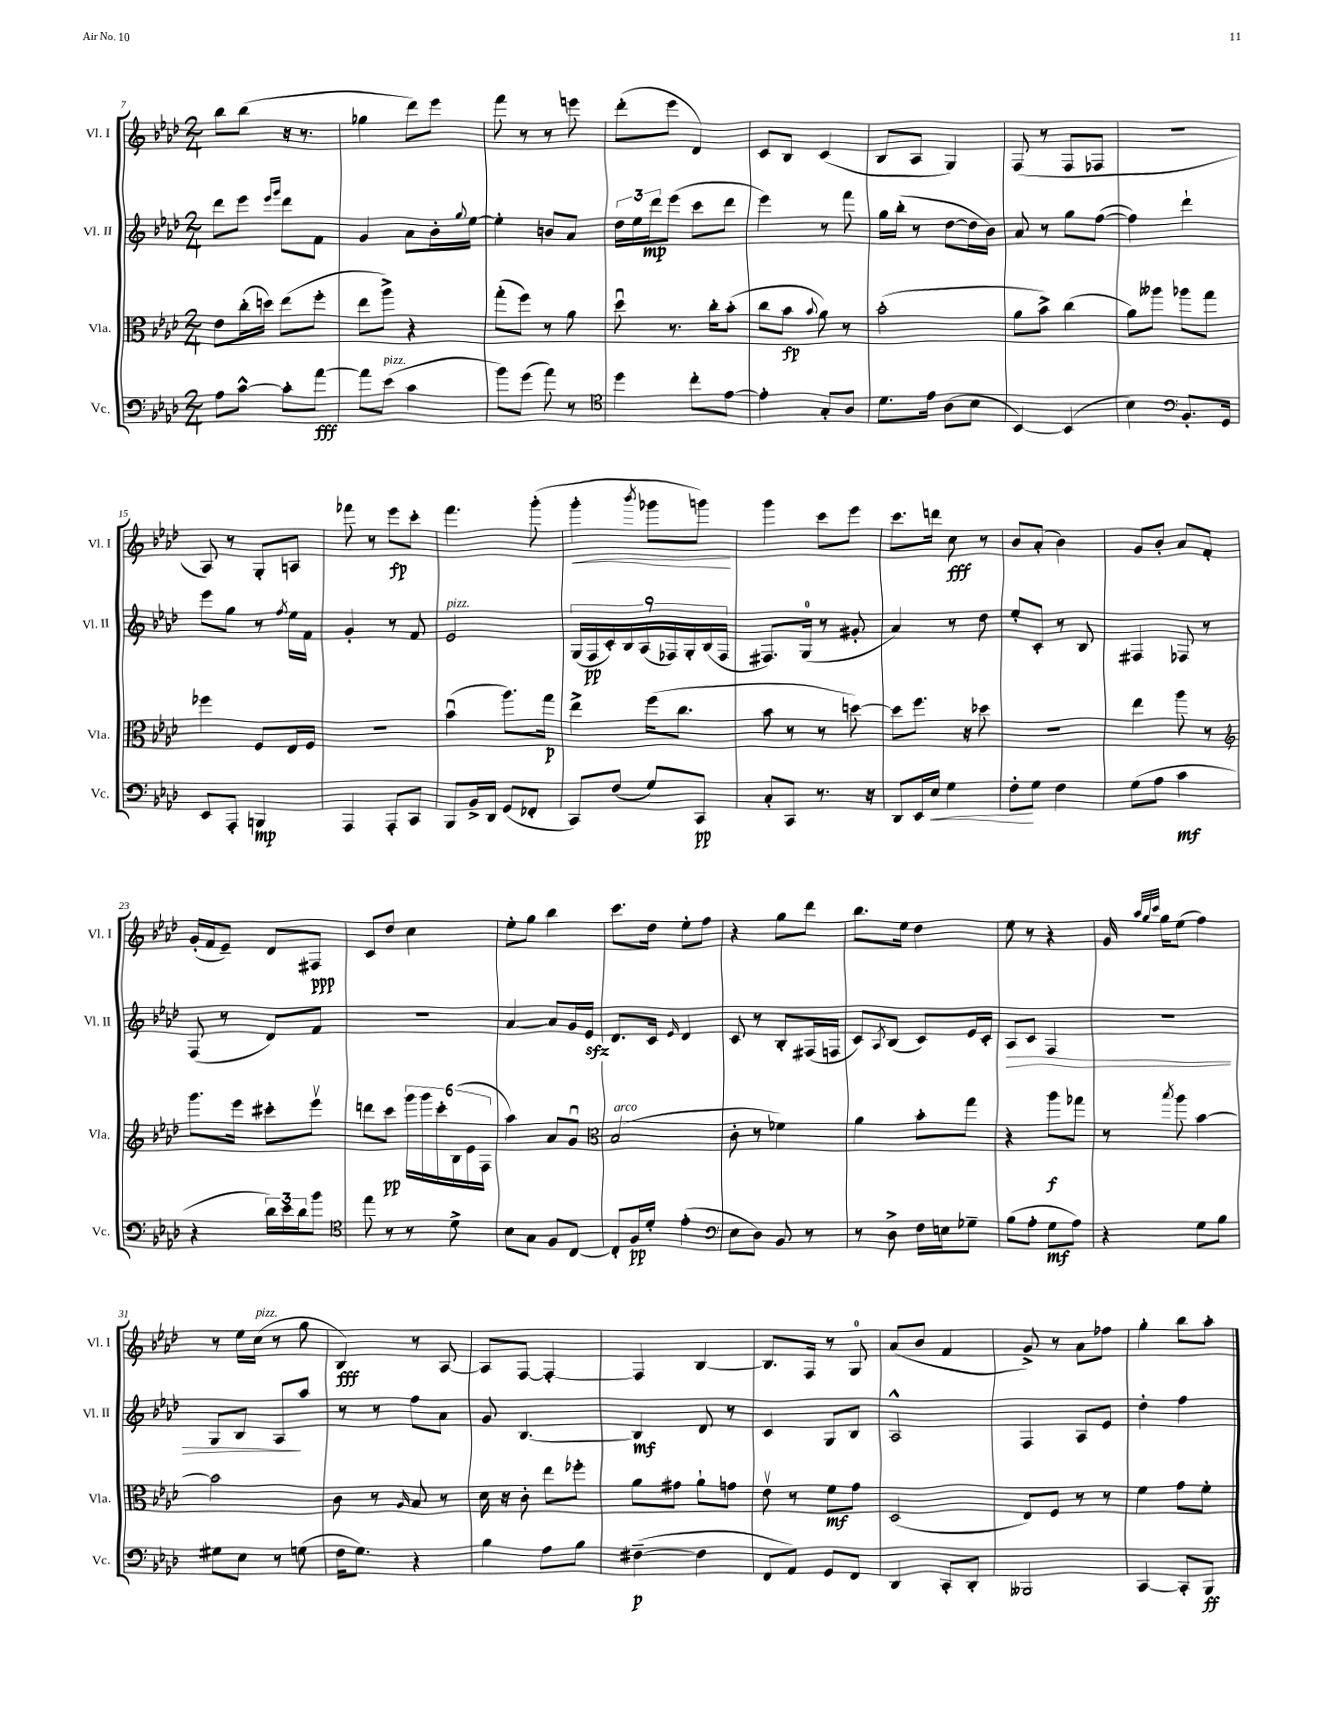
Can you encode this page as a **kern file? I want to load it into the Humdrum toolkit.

**kern	**kern	**kern	**kern
*staff4	*staff3	*staff2	*staff1
*clefF4	*clefC3	*clefG2	*clefG2
*k[b-e-a-d-]	*k[b-e-a-d-]	*k[b-e-a-d-]	*k[b-e-a-d-]
*M2/4	*M2/4	*M2/4	*M2/4
8A-\L	8e-\L	8ddd-\L	8bb-\L
[8c^^\J	(16cc'\L	8eee-\J	(8bb-\J
.	16dd\JJ)	.	.
.	.	16qqeee-/LL	.
.	.	16qqggg/JJ	.
8c'\]L	(8ee-\L	8ddd-\L	16r
.	.	.	8.r
[8a-\J	8ff'\J	8f\J	.
=	=	=	=
8a-\]L	8ee-\L	4g/	4gg-\
(8e-\J	8aa-^\J)	.	.
4c\	4r	8a-\L	8ddd-\L)
.	.	16b-'\L	8eee-\J
.	.	8qqgg/	.
.	.	[16ee-\JJ	.
=	=	=	=
8b-\L)	(8gg'\L	4ee-'\]	8fff\
(8g\J	8ff\J)	.	8r
8a-\)	8r	8b/L	8r
8r	8a-\	8a-/J	8eee\
=	=	=	=
*clefC4	*	*	*
4dd-\	8dd-u\	24dd-\LL	(8ddd-'\L
.	.	24ee-\	.
.	.	24ddd-\J	.
.	8.r	(8eee-\J	8eee-\J
8cc'\L	.	8ccc\L	4d-/)
.	16cc'\LK	.	.
[8e-\J	(8b-'\J	8ddd-\J	.
=	=	=	=
4e-'\]	8cc\L	4eee-\)	8c/L
.	8b-\J	.	8B-/J
.	8qqb-/	.	.
8G'/L	8a-\)	8r	(4c/
8A-/J	8r	8fff\	.
=	=	=	=
8.d-\L	(2b-'\	16gg\LL	8B-/L
.	.	(16bb-'\JJ	.
.	.	8r	8A-/J
16e-\Jk	.	.	.
(8A-\L	.	[8dd-\L	4G/)
8B-\J	.	16dd-\]L	.
.	.	16b-\JJ)	.
=	=	=	=
[4BB-/)	8a-\L	8a-/	(8F/
.	8b-^\J)	8r	8r
(4BB-/]	(4cc\	8gg\L	8F/L
.	.	([8ff\J	8F-/J
=	=	=	=
4B-\)	8a-\L)	4ff\])	2r
.	8aa--\J	.	.
*clefF4	*	*	*
8.BB-'/L	8aa-\L	4ddd-`\	.
.	8gg\J	.	.
16GG/Jk	.	.	.
=	=	=	=
8EE-/L	4ff-\	8eee-\L	8A-/)
8AAA-'/J	.	8gg\J	8r
4BBB/	8F/L	8r	8G'/L
.	.	8qff/	.
.	16E-/L	16ee-\LL	8A/J
.	16F/JJ	16f\JJ	.
=	=	=	=
4AAA-/	2r	4g'/	8fff-\
.	.	.	8r
8AAA-'/L	.	8r	8eee-\L
8CC/J	.	8f/	8ccc'\J
=	=	=	=
8BBB-/L	(4b-u\	2e-/	4.fff\
16BB-^/L	.	.	.
16DD-/JJ	.	.	.
(8GG/L	8.aa-\L)	.	.
8FF-'/J	.	.	(8ggg'\
.	16gg\Jk	.	.
=	=	=	=
8CC/L)	4ee-^\	(18G/LL	4ggg'\
.	.	18F/	.
.	.	18c'/)	.
(8F/J	.	.	.
.	.	18B-/	.
.	.	(18A-/	.
.	.	.	8qbbb-/
8G/L)	(16ff\LK	.	8ggg-\L
.	.	18F-/)	.
.	8.cc\J	.	.
.	.	18G'/	.
8CC/J	.	.	8ggg\J)
.	.	(18B-/	.
.	.	18F-/JJ	.
=	=	=	=
8C'/L	8b-\	8.F#/L)	4ggg\
8CC/J	8r	.	.
.	.	(16G/Jk	.
8.r	8r	8r	8ccc\L
.	[8dd\)	8g#'/	8eee-\J
16r	.	.	.
=	=	=	=
8DD-/L	8dd\]L	4a-/)	8.ccc\L
16EE-/L	8.ff\J	.	.
16E-/JJ	.	.	16ddd\Jk
4G\	.	8r	8cc\
.	16r	.	.
.	8dd-\	8dd-\	8r
=	=	=	=
8F'\L	2r	8ee-'/L	8b-/L
8G\J	.	8c'/J	(8a-'/J
4F\	.	8r	4b-\)
.	.	8B-/	.
=	=	=	=
(8G\L	4ee-\	4F#/	8g/L
8A-\J	.	.	8b-'/J
4c\	8aa-\	8F-/	8a-/L
.	8r	8r	8f'/J
=	=	=	=
*	*clefG2	*	*
4r	8.ggg\L	(8F/	(16g'/LL
.	.	.	16f/J
.	.	8r	8e-~/J)
.	16eee-\Jk	.	.
24d-\LL)	8ccc#'\L	8d-/L)	8d-/L
24e-\	.	.	.
24d-\J	.	.	.
8b-\J	8eee-v\J	8f/J	8F#/J
=	=	=	=
*clefC4	*	*	*
8ee-\	8ddd\L	2r	8c/L
8r	8ccc\J	.	8dd-/J
8r	24ggg\LL	.	4cc\
.	24ggg\	.	.
.	24ccc'\	.	.
8d-^\	(24B-\	.	.
.	24e-\	.	.
.	24F\JJ	.	.
=	=	=	=
8B-\L	4aa-\)	[4a-/	8ee-'\L
8G\J	.	.	8gg\J
8F/L	8a-/L	8a-/]L	4bb-\
[8C/J	8gu/J	16g/L	.
.	.	16e-/JJ	.
=	=	=	=
*	*clefC3	*	*
8C'/]L	(2B-/	8.d-/L	8.ccc\L
16F/L	.	.	.
16d-'/JJ	.	16c/Jk	16dd-\Jk
.	.	16qqe-/	.
(4e-'\	.	4d-/	8ee-'\L
.	.	.	8ff\J
=	=	=	=
*clefF4	*	*	*
8E-\L	8c'\	8c/	4r
8D-\J)	8r	8r	.
8BB-/	4f-\)	8B-'/L	8gg\L
8r	.	(16F#/L	8ddd-\J
.	.	16F/JJ	.
=	=	=	=
8r	4a-\	8c/L)	8.bb-\L
.	.	8qA-/	.
8D-^\	.	(8B-/J	.
.	.	.	16ee-\Jk
16F\LL	8b-'\L	8c/L)	4dd-\
16E\J	.	.	.
8G-~\J	8gg\J	16e-/L	.
.	.	16c'/JJ	.
=	=	=	=
(8B-\L	4r	8A-/L	8ee-\
8A-'\J	.	8c/J	8r
8G\L	8aa-\L	4F/	4r
8A-\J)	8gg-\J	.	.
=	=	=	=
4r	8r	2r	16g/
.	.	.	32qqaa-/LLL
.	.	.	32qqgg/
.	.	.	32qqccc/JJJ
.	.	.	16gg\LK
.	8qbb-/	.	.
.	8aa-\	.	(8ee-\J
8G\L	[4b-\	.	4ff\)
8B-\J	.	.	.
=	=	=	=
8G#\L	2b-\]	8G/L	8r
8E-\J	.	8B-/J	16ee-\LL
.	.	.	(16cc\JJ
8r	.	8A-/L	8r
(8G\	.	8aa-/J	8gg\
=	=	=	=
16F\LK	8c\	8r	4B-/)
8.G\J)	.	.	.
.	8r	8r	.
.	16qqA-/	.	.
4r	8B-/	8ff\L	8r
.	8r	8a-\J	[8A-/
=	=	=	=
4B-\	16d-\	8g/	8A-/]L
.	16r	.	.
.	8c'\	[4.B-/	[8F/J
8A-\L	8ee-\L	.	4F'/_
8B-\J	8ff-'\J	.	.
=	=	=	=
([4F#~\	8a-\L	4B-/]	4F/]
.	8g#\J	.	.
4F#\]	8a-`\L	8d-/	[4B-/
.	8g\J	8r	.
=	=	=	=
8FF/L	8e-v\	4c/	8.B-/]L
8AA-/J)	8r	.	.
.	.	.	16F/Jk
8GG/L	8f\L	8G/L	8r
8FF/J	8g\J	8B-/J	8G/
=	=	=	=
4DD-/	(2D-/	2A-^^/	(8a-/L
.	.	.	8b-/J
8CC'/L	.	.	4f/
8DD-'/J	.	.	.
=	=	=	=
2BBB--/	8E-/L)	4F/	8g^/)
.	8F/J	.	8r
.	8r	8A-/L	8a-\L
.	8r	8e-/J	8ff-\J
=	=	=	=
[4CC/	4f\	4dd-'\	4gg'\
8CC'/]L	8g\L	4ff\	8bb-\L
8BBB-/J	8f'\J	.	8aa-'\J
==	==	==	==
*-	*-	*-	*-
